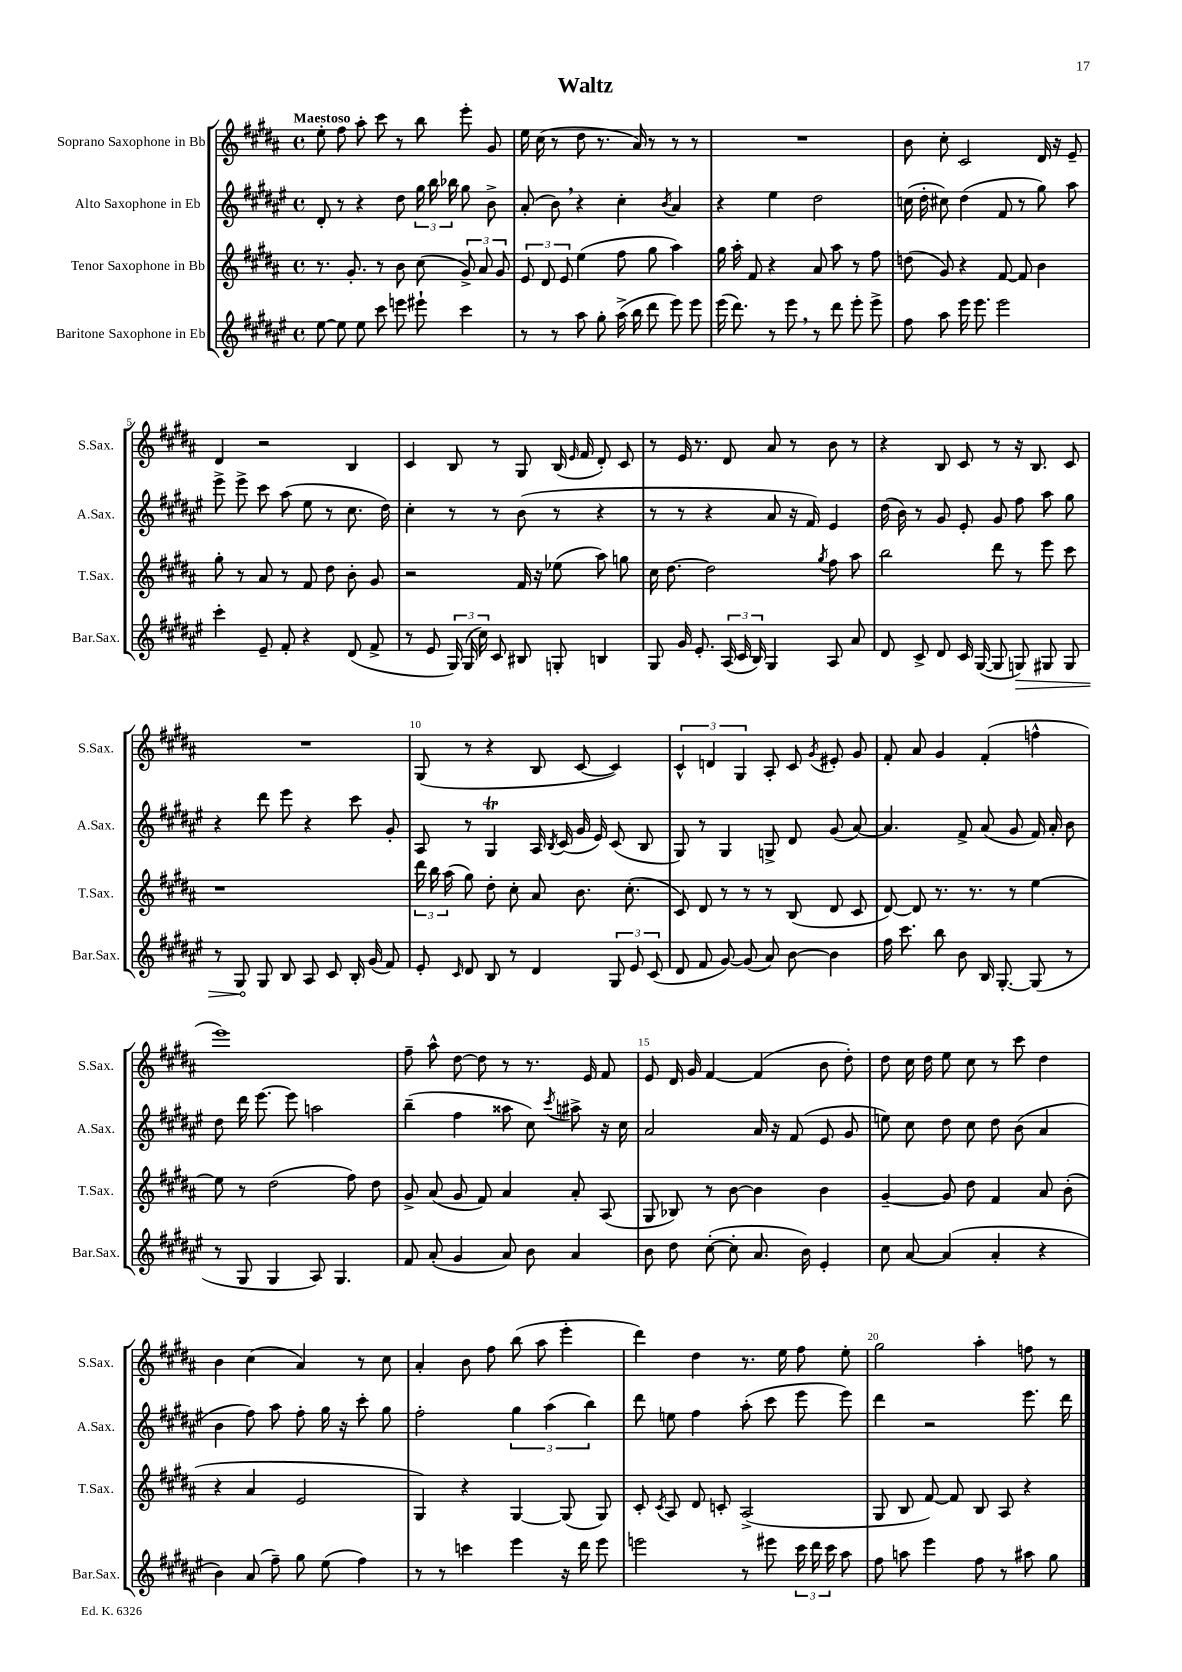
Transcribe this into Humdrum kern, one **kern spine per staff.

**kern	**kern	**kern	**kern
*staff4	*staff3	*staff2	*staff1
*clefG2	*clefG2	*clefG2	*clefG2
*k[f#c#g#d#a#e#]	*k[f#c#g#d#a#]	*k[f#c#g#d#a#e#]	*k[f#c#g#d#a#]
*M4/4	*M4/4	*M4/4	*M4/4
*met(c)	*met(c)	*met(c)	*met(c)
[8ee#\	8.r	8d#'/	8ee'\
8ee#\]	.	8r	8ff#\
.	8.g#'/	.	.
8ee#\	.	4r	8aa#'\
8ccc#\	8r	.	8ccc#\
8eee\	8b\	8dd#\	8r
8eee#`\	(8cc#\	24gg#\	8bb\
.	.	24bb\	.
.	.	24bb-\	.
4ccc#\	12g#^/)	8gg#\	8eee'\
.	12a#/	.	.
.	.	8b^\	8g#/
.	12g#/	.	.
=	=	=	=
8r	12e/	(8a#'/	16ee\
.	.	.	(16cc#\
.	12d#/	.	.
8r	.	8b\)	8r
.	12e/	.	.
8aa#\	(4ee\	4r	8dd#\
8gg#'\	.	.	8.r
(16aa#^\	8ff#\	4cc#'\	.
16bb\	.	.	16a#/)
8ddd#\	8gg#\	.	8r
.	.	8qb/	.
8eee#\)	4aa#\)	4a#/	8r
8eee#\	.	.	8r
=	=	=	=
(16eee#\	16gg#\	4r	1r
8.ddd#\)	16aa#'\	.	.
.	8f#/	.	.
8r	4r	4ee#\	.
8eee#\	.	.	.
8r	8a#/	2dd#\	.
8ddd#\	8aa#\	.	.
8eee#'\	8r	.	.
8eee#^\	8ff#\	.	.
=	=	=	=
8ff#\	(8dd\	(16cc\	8b\
.	.	16dd#'\	.
8aa#\	8g#/)	8cc#\)	8cc#'\
16eee#\	4r	(4dd#\	2c#/
8.eee#\	.	.	.
2eee#\	[8f#/	8f#/	.
.	8f#/]	8r	.
.	4b\	8gg#\)	16d#/
.	.	.	16r
.	.	8aa#\	8e~/
=	=	=	=
4ccc#'\	8gg#'\	8eee#^\	4d#/
.	8r	8eee#^\	.
8e#~/	8a#/	8ccc#\	2r
8f#'/	8r	(8aa#\	.
4r	8f#/	8ee#\	.
.	8dd#\	8r	.
(8d#/	8b'\	8.cc#\	4B/
8f#^/	8g#/	.	.
.	.	16dd#\)	.
=	=	=	=
8r	2r	4cc#'\	4c#/
8e#/	.	.	.
24G#/)	.	8r	8B/
(24G#/	.	.	.
24cc#\)	.	.	.
8c#/	.	8r	8r
8B#/	16f#/	(8b\	8G#/
.	16r	.	.
8G'/	(8ee-\	8r	(16B/
.	.	.	16qqe/
.	.	.	16f#/
4B/	8aa#\)	4r	8d#'/)
.	8gg\	.	8c#/
=	=	=	=
8G#/	16cc#\	8r	8r
.	[8.dd#\	.	.
16g#/	.	8r	16e/
8.e#'/	.	.	8.r
.	2dd#\]	4r	.
(24A#/	.	.	8d#/
24c#/	.	.	.
24B/)	.	.	.
4G#/	.	8a#/	8a#/
.	.	16r	8r
.	.	16f#/)	.
.	8qgg#/	.	.
8A#/	8ff#\	4e#/	8b\
8a#/	8aa#\	.	8r
=	=	=	=
8d#/	2bb\	(16dd#\	4r
.	.	16b\)	.
8c#^/	.	8r	.
8d#/	.	8g#/	8B/
16c#/	.	8e#'/	8c#/
([16G#/	.	.	.
8G#/]	8ddd#\	8g#/	8r
8G/)	8r	8ff#\	16r
.	.	.	8.B/
8G#/	8eee\	8aa#\	.
8G#/	8ccc#\	8gg#\	8c#/
=	=	=	=
8r	1r	4r	1r
8G#/	.	.	.
8G#/	.	8ddd#\	.
8B/	.	8eee#\	.
8A#/	.	4r	.
8c#/	.	.	.
16B'/	.	8ccc#\	.
(16g#/	.	.	.
8f#/)	.	8g#'/	.
=	=	=	=
8e#'/	24ddd#\	8A#/	(8G#/
.	24bb\	.	.
.	(24aa#\	.	.
16qqc#/	.	.	.
8d#/	8gg#\)	8r	8r
8B/	8dd#'\	4G#/	4r
8r	8cc#'\	.	.
4d#/	8a#/	16A#/	8B/
.	.	8qB/	.
.	.	(16c#/	.
.	8.b\	16g#/	[8c#/
.	.	16e#/)	.
12G#/	.	(8c#/	4c#/])
.	(8.cc#'\	.	.
12e#/	.	.	.
.	.	8B/	.
(12c#/	.	.	.
=	=	=	=
8d#/	8c#/)	8G#/)	6c#^^/
8f#/	8d#/	8r	.
.	.	.	6d/
[8g#/)	8r	4G#/	.
.	.	.	6G#/
(8g#/]	8r	.	.
8a#/)	8r	8G^/	8A#'/
[8b\	(8B/	8d#/	8c#/
.	.	.	8qg#/
4b\]	8d#/	(8g#/	8e#'/
.	8c#/	[8a#/)	8g#/
=	=	=	=
16ff#\	[8d#/)	4.a#/]	8f#'/
8.ccc#\	.	.	.
.	8d#/]	.	8a#/
8bb\	8.r	.	4g#/
8b\	.	8f#^/	.
.	8.r	.	.
16B/	.	(8a#/	(4f#'/
[8.G#'/	.	.	.
.	8r	8g#/	.
(8G#/]	[4ee\	16f#/)	4ff^^\
.	.	16a#'/	.
8r	.	8b\	.
=	=	=	=
8r	8ee\]	8dd#\	1eee)
8G#/	8r	16ddd#\	.
.	.	[8.eee#\	.
4G#/	(2dd#\	.	.
.	.	8eee#\]	.
8A#/)	.	2aa\	.
4.G#/	.	.	.
.	8ff#\)	.	.
.	8dd#\	.	.
=	=	=	=
8f#/	8g#^/	(4bb~\	8ff#~\
(8a#'/	(8a#/	.	8aa#^^\
4g#/	8g#/	4ff#\	[8dd#\
.	8f#/)	.	8dd#\]
8a#/)	4a#/	8aa##\	8r
8b\	.	8cc#\)	8.r
.	.	8qccc#/	.
4a#/	8a#'/	8aa#^\	.
.	.	.	16e/
.	(8A#/	16r	8f#/
.	.	16cc#\	.
=	=	=	=
8b\	8G#/	2a#/	8e/
8dd#\	8B-/)	.	16d#/
.	.	.	16g#/
([8cc#'\	8r	.	[4f#/
8cc#'\]	[8b\	.	.
8.a#/	4b\]	16a#/	(4f#/]
.	.	16r	.
.	.	(8f#/	.
16b\)	.	.	.
4e#'/	4b\	8e#/	8b\
.	.	8g#/	8dd#'\)
=	=	=	=
8cc#\	[4g#~/	8ee\)	8dd#\
[8a#/	.	8cc#\	16cc#\
.	.	.	16dd#\
(4a#/]	8g#/]	8dd#\	8ee\
.	8dd#\	8cc#\	8cc#\
4a#'/	4f#/	8dd#\	8r
.	.	(8b\	8ccc#\
4r	8a#/	4a#/	4dd#\
.	(8b'\	.	.
=	=	=	=
4b\)	4r	4b\	4b\
(8a#/	4a#/	8ff#\)	(4cc#\
8ff#~\)	.	8aa#\	.
8gg#\	2e/	8ff#'\	4a#/)
(8ee#\	.	16gg#\	.
.	.	16r	.
4ff#\)	.	8ccc#'\	8r
.	.	8gg#\	8cc#\
=	=	=	=
8r	4G#/)	2ff#'\	4a#'/
8r	.	.	.
4ccc\	4r	.	8b\
.	.	.	8ff#\
4eee#\	[4G#/	6gg#\	(8bb\
.	.	.	8aa#\
.	.	(6aa#\	.
16r	(8G#/]	.	4eee'\
16ddd#\	.	.	.
.	.	6bb\)	.
8eee#\	8G#/)	.	.
=	=	=	=
2eee\	8c#'/	8ddd#\	4ddd#\)
.	8qc#/	.	.
.	8A#/	8ee\	.
.	8d#/	4ff#\	4dd#\
.	8c'/	.	.
8r	(2A#^/	(8aa#'\	8.r
8eee#\	.	8ccc#\	.
.	.	.	16ee\
24ccc#\	.	8eee#\	8ff#\
24ddd#\	.	.	.
24ccc#\	.	.	.
8aa#\	.	8eee#\)	8ee'\
=	=	=	=
8ff#\	8G#/	4ddd#\	2gg#\
8aa\	8B/	.	.
4eee#\	[8f#/)	2r	.
.	8f#/]	.	.
8ff#\	8B/	.	4aa#'\
8r	8A#/	.	.
8aa#\	4r	8.eee#\	8ff\
8gg#\	.	.	8r
.	.	16ddd#\	.
==	==	==	==
*-	*-	*-	*-
